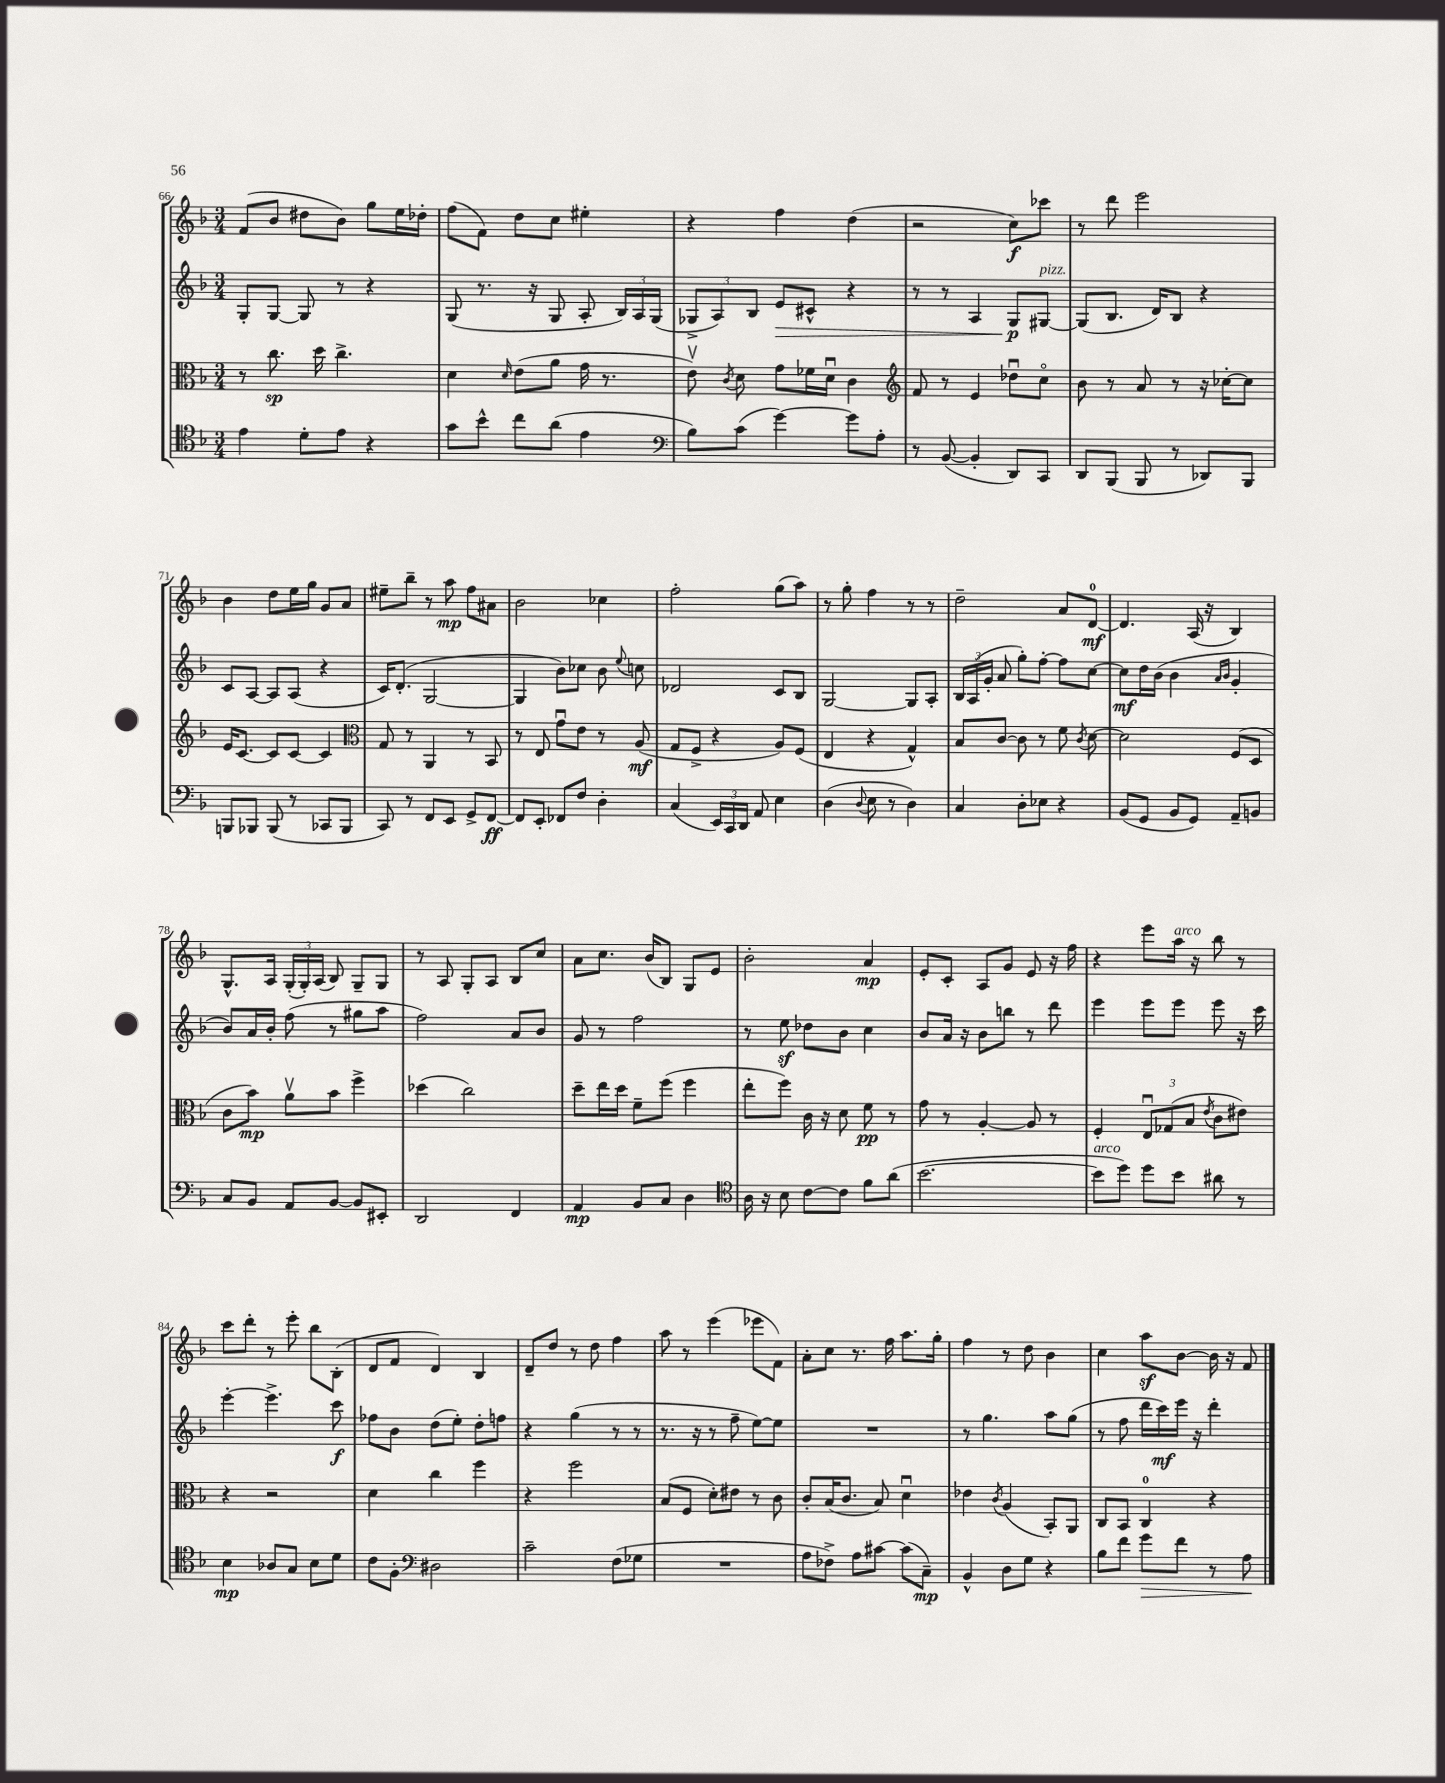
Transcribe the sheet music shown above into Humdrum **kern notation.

**kern	**dynam	**kern	**dynam	**kern	**dynam	**kern	**dynam
*part4	*part4	*part3	*part3	*part2	*part2	*part1	*part1
*staff4	*staff4	*staff3	*staff3	*staff2	*staff2	*staff1	*staff1
*clefC4	*	*clefC3	*	*clefG2	*	*clefG2	*
*k[b-]	*	*k[b-]	*	*k[b-]	*	*k[b-]	*
*M3/4	*	*M3/4	*	*M3/4	*	*M3/4	*
=66	=66	=66	=66	=66	=66	=66	=66
4e\	.	8r	.	8G'/L	.	(8f/L	.
.	.	8.cc\	sp	[8G/J	.	8b-/J	.
8d'\L	.	.	.	8G/]	.	8dd#X\L	.
.	.	16dd\	.	.	.	.	.
8e\J	.	4.cc^\	.	8r	.	8b-\J)	.
4r	.	.	.	4r	.	8gg\L	.
.	.	.	.	.	.	16ee\L	.
.	.	.	.	.	.	16dd-X'\JJ	.
=67	=67	=67	=67	=67	=67	=67	=67
8g\L	.	4d\	.	(8G/	.	(8ff\L	.
8b-^^\J	.	.	.	8.r	.	8f\J)	.
.	.	16qqd/	.	.	.	.	.
8cc\L	.	(8e\L	.	.	.	8dd\L	.
.	.	.	.	16r	.	.	.
(8a\J	.	8a\J	.	8G/	.	8cc\J	.
4e\	.	16g\	.	8A'/	.	4ee#X'\	.
.	.	8.r	.	.	.	.	.
.	.	.	.	24B-/LL)	.	.	.
.	.	.	.	24A/	.	.	.
.	.	.	.	(24G/JJ	.	.	.
=68	=68	=68	=68	=68	=68	=68	=68
*clefF4	*	*	*	*	*	*	*
8B-\L)	.	8ev\)	.	12G-X^/L	.	4r	.
.	.	.	.	12A/)	.	.	.
.	.	8qc/	.	.	.	.	.
(8c\J	.	8d\	.	.	.	.	.
.	.	.	.	12B-/J	.	.	.
!	!	!	!	!	!LO:HP:b	!	!
[4g\)	.	8g\L	.	8e/L	>	4ff\	.
.	.	16f-X\L	.	8c#X^^/J	.	.	.
.	.	16du\JJ	.	.	.	.	.
8g\L]	.	4c\	.	4r	.	(4dd\	.
8A'\J	.	.	.	.	.	.	.
=69	=69	=69	=69	=69	=69	=69	=69
*	*	*clefG2	*	*	*	*	*
8r	.	8f/	.	8r	.	2r	.
([8BB-/	.	8r	.	8r	.	.	.
4BB-'/]	.	4e/	.	4A/	.	.	.
8DD/L)	.	8dd-Xu\L	.	8G/L	p	8cc\L)	f
!	!	!	!	!LO:TX:a:i:t=pizz.	!	!	!
8CC/J	.	8cc\J	.	[8G#X/J	]	8ccc-X\J	.
=70	=70	=70	=70	=70	=70	=70	=70
8DD/L	.	8b-\	.	(8G#/L]	.	8r	.
(8BBB-/J	.	8r	.	8.B-/J	.	8ddd\	.
8BBB-/	.	8a/	.	.	.	2eee\	.
.	.	.	.	16d/KL)	.	.	.
8r	.	8r	.	8B-/J	.	.	.
8DD-X/L)	.	16r	.	4r	.	.	.
.	.	[16cc-X'\KL	.	.	.	.	.
8BBB-/J	.	8cc-\J]	.	.	.	.	.
!!LO:LB:g=z
=71	=71	=71	=71	=71	=71	=71	=71
8BBBn/L	.	16e/KL	.	8c/L	.	4b-\	.
.	.	[8.c/J	.	.	.	.	.
8BBB-X/J	.	.	.	[8A/J	.	.	.
(8BBB-/	.	8c/L]	.	8A/L]	.	8dd\L	.
8r	.	[8c/J	.	(8A/J	.	16ee\L	.
.	.	.	.	.	.	16gg\JJ	.
8CC-X/L	.	4c/]	.	4r	.	8g/L	.
8BBB-/J	.	.	.	.	.	8a/J	.
=72	=72	=72	=72	=72	=72	=72	=72
*	*	*clefC3	*	*	*	*	*
8CC/)	.	8G/	.	16c/KL)	.	8ee#X~\L	.
.	.	.	.	(8.d'/J	.	.	.
8r	.	8r	.	.	.	8bb-~\J	.
8FF/L	.	4AA/	.	[2G/	.	8r	.
8EE/J	.	.	.	.	.	8aa\	mp
8GG^/L	.	8r	.	.	.	8ff\L	.
[8FF/J	ff	8BB-/	.	.	.	8a#X\J	.
=73	=73	=73	=73	=73	=73	=73	=73
8FF/L]	.	8r	.	4G/]	.	2b-\	.
8EE'/J	.	8E/	.	.	.	.	.
8FF-X/L	.	8gu\L	.	8b-\L)	.	.	.
8F/J	.	8e\J	.	8cc-X\J	.	.	.
4D'\	.	8r	.	8b-\	.	4cc-X\	.
.	.	.	.	8qqee/	.	.	.
.	.	(8A/	mf	8ccn\	.	.	.
=74	=74	=74	=74	=74	=74	=74	=74
(4C/	.	8G/L	.	2d-X/	.	2ff'\	.
.	.	8F^/J	.	.	.	.	.
24EE/LL)	.	4r	.	.	.	.	.
24CC/	.	.	.	.	.	.	.
24DD/JJ	.	.	.	.	.	.	.
8AA/	.	.	.	.	.	.	.
4E\	.	8A/L)	.	8c/L	.	(8gg\L	.
.	.	(8F/J	.	8B-/J	.	8aa\J)	.
=75	=75	=75	=75	=75	=75	=75	=75
(4D\	.	4E/	.	[2G/	.	8r	.
.	.	.	.	.	.	8gg'\	.
8qqD/	.	.	.	.	.	.	.
8E\	.	4r	.	.	.	4ff\	.
8r	.	.	.	.	.	.	.
4D\)	.	4G^^/)	.	8G/L]	.	8r	.
.	.	.	.	8A'/J	.	8r	.
=76	=76	=76	=76	=76	=76	=76	=76
4C/	.	8B-/L	.	24B-/LL	.	2dd~\	.
.	.	.	.	(24A/	.	.	.
.	.	.	.	24g'/JJ	.	.	.
.	.	[8c/J	.	8a/	.	.	.
8D'\L	.	8c\]	.	8gg'\L)	.	.	.
8E-X\J	.	8r	.	[8ff'\J	.	.	.
4r	.	8f\	.	8ff\L]	.	8a/L	.
.	.	8qc/	.	.	.	.	.
.	.	[8d\	.	[8cc\J	.	[8d/J	mf
=77	=77	=77	=77	=77	=77	=77	=77
(8BB-/L	.	2d\]	.	8cc\L]	mf	4.d/]	.
8GG/J	.	.	.	16dd\L	.	.	.
.	.	.	.	(16b-\JJ	.	.	.
8BB-/L	.	.	.	4b-\	.	.	.
8GG/J)	.	.	.	.	.	(16A/	.
.	.	.	.	.	.	16r	.
.	.	.	.	16qqa/LL	.	.	.
.	.	.	.	16qqb-/JJ	.	.	.
8AA~/L	.	(8F/L	.	4g'/	.	4B-/)	.
8BBn/J	.	8D/J	.	.	.	.	.
!!LO:LB:g=z
=78	=78	=78	=78	=78	=78	=78	=78
8C/L	.	8c\L	.	8b-/L)	.	8.G^^/L	.
8BB-/J	.	8b-\J)	mp	16a/L	.	.	.
.	.	.	.	16b-'/JJ	.	16A/Jk	.
8AA/L	.	8av\L	.	(8ff\	.	(24G'/LL	.
.	.	.	.	.	.	24G'/)	.
.	.	.	.	.	.	(24A/JJ	.
[8BB-/J	.	8b-\J	.	8r	.	8B-/)	.
8BB-/L]	.	4ff^\	.	8gg#X\L	.	8G~/L	.
8EE#X'/J	.	.	.	8aa\J	.	8G/J	.
=79	=79	=79	=79	=79	=79	=79	=79
2DD/	.	(4dd-X\	.	2ff\)	.	8r	.
.	.	.	.	.	.	8A/	.
.	.	2cc\)	.	.	.	8G'/L	.
.	.	.	.	.	.	8A/J	.
4FF/	.	.	.	8a/L	.	8B-/L	.
.	.	.	.	8b-/J	.	8cc/J	.
=80	=80	=80	=80	=80	=80	=80	=80
4AA/	mp	8dd~\L	.	8g/	.	8a\L	.
.	.	16ee\L	.	8r	.	8.cc\J	.
.	.	16dd\JJ	.	.	.	.	.
8BB-/L	.	8f~\L	.	2ff\	.	.	.
.	.	.	.	.	.	(16b-/KL	.
8C/J	.	(8ff\J	.	.	.	8B-/J)	.
4D\	.	4ff\	.	.	.	8G/L	.
.	.	.	.	.	.	8e/J	.
=81	=81	=81	=81	=81	=81	=81	=81
*clefC4	*	*	*	*	*	*	*
16A\	.	8ee'\L	.	8r	.	2b-'\	.
16r	.	.	.	.	.	.	.
8B-\	.	8ff\J)	.	8eez\	.	.	.
[8c\L	.	16c\	.	8dd-X\L	.	.	.
.	.	16r	.	.	.	.	.
8c\J]	.	8d\	.	8b-\J	.	.	.
8f\L	.	8f\	pp	4cc\	.	4a/	mp
(8a\J	.	8r	.	.	.	.	.
=82	=82	=82	=82	=82	=82	=82	=82
[2.b-\	.	8g\	.	8b-/L	.	8e'/L	.
.	.	8r	.	16a/Jk	.	8c'/J	.
.	.	.	.	16r	.	.	.
.	.	[4A'/	.	8b-\L	.	8A/L	.
.	.	.	.	8bbn\J	.	8g/J	.
.	.	8A/]	.	8r	.	8e/	.
.	.	8r	.	8ddd\	.	16r	.
.	.	.	.	.	.	16ff\	.
=83	=83	=83	=83	=83	=83	=83	=83
!LO:TX:a:i:t=arco	!	!	!	!	!	!	!
8b-\L]	.	4F'/	.	4eee\	.	4r	.
8dd\J)	.	.	.	.	.	.	.
8dd\L	.	12Eu/L	.	8eee\L	.	8eee\L	.
.	.	(12G-X/	.	.	.	.	.
!	!	!	!	!	!	!LO:TX:a:i:t=arco	!
8b-\J	.	.	.	8eee\J	.	16aa\Jk	.
.	.	12B-/J	.	.	.	.	.
.	.	.	.	.	.	16r	.
.	.	8qe/	.	.	.	.	.
8a#X\	.	8c\L	.	8eee\	.	8bb-\	.
8r	.	8e#X\J)	.	16r	.	8r	.
.	.	.	.	16ccc\	.	.	.
!!LO:LB:g=z
=84	=84	=84	=84	=84	=84	=84	=84
4B-\	mp	4r	.	[4eee'\	.	8ccc\L	.
.	.	.	.	.	.	8ddd'\J	.
8A-X/L	.	2r	.	4.eee^\]	.	8r	.
8G/J	.	.	.	.	.	8eee'\	.
8B-\L	.	.	.	.	.	8bb-\L	.
8d\J	.	.	.	8ccc\	f	(8B-'\J	.
=85	=85	=85	=85	=85	=85	=85	=85
8c\L	.	4d\	.	8ff-X\L	.	8d/L	.
8F'\J	.	.	.	8b-\J	.	8f/J	.
*clefF4	*	*	*	*	*	*	*
2D#X\	.	4cc\	.	(8dd\L	.	4d/)	.
.	.	.	.	8ee'\J)	.	.	.
.	.	4ff\	.	8dd'\L	.	4B-/	.
.	.	.	.	8ffn\J	.	.	.
=86	=86	=86	=86	=86	=86	=86	=86
2c~\	.	4r	.	4r	.	8d~/L	.
.	.	.	.	.	.	8dd/J	.
.	.	2ff\	.	(4gg\	.	8r	.
.	.	.	.	.	.	8dd\	.
(8F\L	.	.	.	8r	.	4ff\	.
8G-X\J	.	.	.	8r	.	.	.
=87	=87	=87	=87	=87	=87	=87	=87
2.r	.	(8B-/L	.	8.r	.	8aa\	.
.	.	8F/J	.	.	.	8r	.
.	.	.	.	16r	.	.	.
.	.	8d'\L)	.	8r	.	(4eee\	.
.	.	8e#X\J	.	8ff~\	.	.	.
.	.	8r	.	[8ee\L)	.	8eee-X\L	.
.	.	8c\	.	8ee\J]	.	8f\J)	.
=88	=88	=88	=88	=88	=88	=88	=88
8A\L	.	8c'/L	.	2.r	.	8a'\L	.
8F-X^\J)	.	(16B-/K	.	.	.	8cc\J	.
.	.	8.c/J	.	.	.	.	.
8A\L	.	.	.	.	.	8.r	.
[8c#X\J	.	8B-/)	.	.	.	.	.
.	.	.	.	.	.	16ff\	.
(8c#\L]	.	4du\	.	.	.	8.aa\L	.
8C~\J)	mp	.	.	.	.	.	.
.	.	.	.	.	.	16gg'\Jk	.
=89	=89	=89	=89	=89	=89	=89	=89
4BB-^^/	.	4e-X\	.	8r	.	4ff\	.
.	.	.	.	4.gg\	.	.	.
.	.	8qc/	.	.	.	.	.
8D\L	.	(4A/	.	.	.	8r	.
8G\J	.	.	.	.	.	8dd\	.
4r	.	8BB-'/L)	.	8aa\L	.	4b-\	.
.	.	8AA/J	.	(8gg\J	.	.	.
=90	=90	=90	=90	=90	=90	=90	=90
8B-\L	.	8C/L	.	8r	.	4cc\	.
8f\J	.	8BB-/J	.	8ff\	.	.	.
!	!LO:HP:b	!	!	!	!	!	!
8g\L	>	4C/	.	16ddd\LL	.	8aaz\L	.
.	.	.	.	16ccc\)	mf	.	.
8f\J	.	.	.	16eee\JJ	.	[8b-\J	.
.	.	.	.	16r	.	.	.
8r	.	4r	.	4ddd'\	.	16b-\]	.
.	.	.	.	.	.	16r	.
8A\	.	.	.	.	.	8f/	.
.	]	.	.	.	.	.	.
==	==	==	==	==	==	==	==
*-	*-	*-	*-	*-	*-	*-	*-
